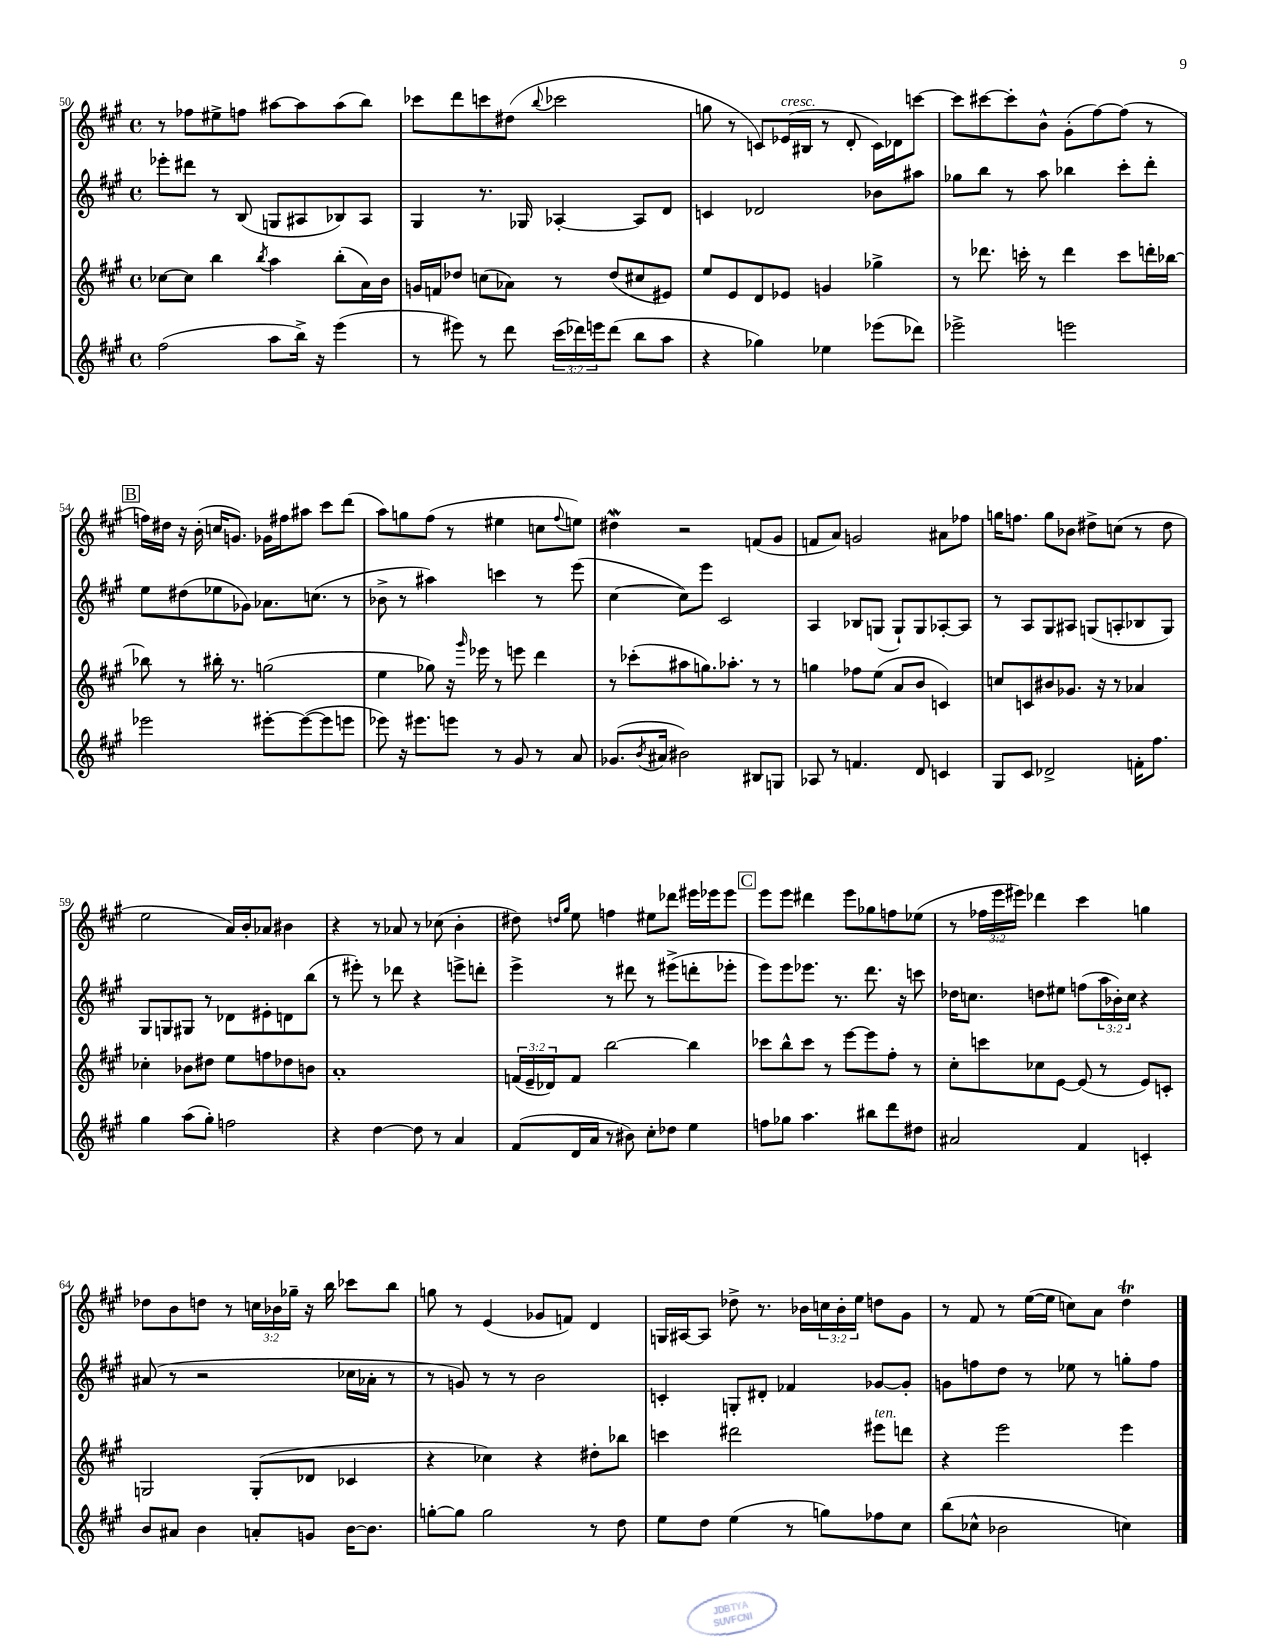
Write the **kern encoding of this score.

**kern	**kern	**kern	**kern
*staff4	*staff3	*staff2	*staff1
*clefG2	*clefG2	*clefG2	*clefG2
*k[f#c#g#]	*k[f#c#g#]	*k[f#c#g#]	*k[f#c#g#]
*M4/4	*M4/4	*M4/4	*M4/4
*met(c)	*met(c)	*met(c)	*met(c)
(2ff#\	[8cc-\L	8eee-'\L	8r
.	8cc-\]J	8ddd#\J	8ff-\L
.	4bb\	8r	8ee#^\
.	.	(8B/	8ff\J
.	8qbb/	.	.
8aa\L	4aa\	8G/L	[8aa#\L
16bb^\Jk)	.	8A#/	8aa#\]
16r	.	.	.
(4eee\	(8bb'\L	8B-/)	(8aa#\
.	16a\L)	8A#/J	8bb\J)
.	16b\JJ	.	.
=	=	=	=
8r	16g/LL	4G#/	8ccc-\L
.	16f/J	.	.
8eee#\)	8dd-/J	.	8ddd\
8r	(8cc\L	8.r	8ccc\
8ddd\	8a-\J)	.	(8dd#\J
.	.	16G-/	.
.	.	.	8qqbb/
(24ccc#\LL	8r	[4A-'/	2ccc-\
24ddd-\)	.	.	.
24eee\J	.	.	.
(8ddd-\J	(8dd-/L	.	.
8bb\L	8cc#/	8A-/]L	.
8aa\J	8e#/J)	8d/J	.
=	=	=	=
4r	8ee/L	4c/	8gg\
.	8e/	.	8r
4gg-\)	8d/	2d-/	8c/L)
.	8e-/J	.	(16e-/L
.	.	.	16B#/JJ
4ee-\	4g/	.	8r
.	.	.	8d'/
(8eee-\L	4gg-^\	8b-\L	16c\LL)
.	.	.	16d-\J
8ddd-\J)	.	8aa#\J	[8ccc\J
=	=	=	=
2eee-^\	8r	8gg-\L	8ccc\]L
.	8.ddd-\	8bb\J	[8ccc#\
.	.	8r	8ccc#'\]
.	16ccc'\	.	.
.	8r	8aa\	8b^^\J
2eee\	4ddd-\	4bb-\	(8g#'\L
.	.	.	[8ff#\)
.	8ccc\L	8ccc#'\L	(8ff#\]J
.	16ddd'\L	8ddd'\J	8r
.	[16bb-\JJ	.	.
=	=	=	=
2eee-\	8bb-\]	8ee\L	16ff\LL)
.	.	.	16dd#\JJ
.	8r	(8dd#\	16r
.	.	.	(16b'\
.	16bb#'\	8ee-\	16cc/LK
.	8.r	.	8.g/J)
.	.	8g-\J)	.
[8eee#'\L	(2gg\	8.a-\L	16g-\LL
.	.	.	16ff#\J
(8eee#\_	.	.	8aa#\J
.	.	(8.cc\J	.
8eee#\]	.	.	8ccc#\L
8eee\J	.	8r	(8ddd\J
=	=	=	=
8eee-\)	4ee\	8b-^\	8aa\L)
16r	.	8r	8gg\
8.eee#\L	.	.	.
.	8gg-\)	4aa#\)	(8ff#\J
8eee\J	16r	.	8r
.	16qqggg#/	.	.
.	16eee-\	.	.
8r	8r	4ccc\	4ee#\
8g#/	8eee\	.	.
8r	4ddd\	8r	8cc\L
.	.	.	8qqff#/
8a/	.	(8eee\	8ee\J)
=	=	=	=
(8.g-/L	8r	[4cc#\	4dd#\
.	(8ccc-'\L	.	.
8qb/	.	.	.
16a#/Jk	.	.	.
2b#\)	8aa#\	8cc#\]L)	2r
.	8.gg\)	8eee\J	.
.	.	2c#/	.
.	8.aa-'\J	.	.
8B#/L	8r	.	(8f/L
8G/J	8r	.	8g#/J
=	=	=	=
8A-/	4gg\	4A/	8f/L
8r	.	.	8a/J)
4.f/	8ff-\L	8B-/L	2g/
.	(8ee\J	(8G/J	.
.	8a/L	8G`/L)	.
8d/	8b/J	8G/	.
4c/	4c/)	[8A-'/	8a#\L
.	.	8A-/]J	8ff-\J
=	=	=	=
8G#/L	8cc/L	8r	16gg\LK
.	.	.	8.ff\J
8c#/J	8c/	8A/L	.
2d-^/	8b#/	8G#/	8gg\L
.	8.g-/J	8A#/J	8b-\J
.	.	(8G/L	8dd#^\L
.	16r	.	.
.	8r	8A'/	(8cc\J
16f'\LK	4a-/	8B-/	8r
8.ff#\J	.	.	.
.	.	8G/J)	8dd#\
=	=	=	=
4gg#\	4cc-'\	8G#/L	2ee\
.	.	8G/	.
(8aa\L	8b-\L	8G#/J	.
8gg#'\J)	8dd#\J	8r	.
2ff\	8ee\L	8d-\L	16a/LL)
.	.	.	16b'/J
.	8ff\	8e#'\	8a-/J
.	8dd-\	8d\	4b#\
.	8b\J	(8bb\J	.
=	=	=	=
4r	1a'	8r	4r
.	.	8eee#'\)	.
[4dd\	.	8r	8r
.	.	8ddd-\	8a-/
8dd\]	.	4r	8r
8r	.	.	(8cc-\
4a/	.	8eee^\L	4b'\
.	.	8ddd'\J	.
=	=	=	=
(8f#/L	(24f/LL	4eee^\	8dd#\)
.	24e~/	.	.
.	24d-/J)	.	.
.	.	.	16qqdd/LL
.	.	.	16qqgg#/JJ
16d/L	8f/J	.	8ee\
16a/JJ	.	.	.
8r	[2bb\	8r	4ff\
8b#\)	.	8ddd#\	.
8cc#'\L	.	8r	8ee#\L
8dd-\J	.	(8eee#^\L	8ddd-\J
4ee\	4bb\]	8ddd'\	16eee#\LL
.	.	.	16eee-\J
.	.	8eee-'\J	8eee-\J
=	=	=	=
8ff\L	8ccc-\L	8eee\L)	8eee\L
8gg-\J	8bb^^\	8eee\	8eee\J
4.aa\	8ccc-\J	8.eee-\J	4ddd#\
.	8r	.	.
.	.	8.r	.
.	[8eee\L	.	8eee\L
8bb#\L	8eee\]	8.ddd\	8gg-\
8ddd\	8ff#'\J	.	8ff\
.	.	16r	.
8dd#\J	8r	8ccc\	(8ee-\J
=	=	=	=
2a#/	8cc#'\L	16dd-\LK	8r
.	.	8.cc\J	.
.	8ccc\	.	24ff-\LL
.	.	.	24eee\
.	.	.	24eee#\JJ)
.	8cc-\	8dd\L	4ddd-\
.	[8e\J	8ee#\J	.
4f#/	(8e/]	(8ff\L	4ccc#\
.	8r	24aa\L	.
.	.	24b-'\)	.
.	.	24cc\JJ	.
4c'/	8e/L)	4r	4gg\
.	8c'/J	.	.
=	=	=	=
8b/L	2G/	(8a#/	8dd-\L
8a#/J	.	8r	8b\
4b\	.	2r	8dd\J
.	.	.	8r
8a'/L	(8G'/L	.	24cc\LL
.	.	.	24b-\
.	.	.	24gg-~\JJ
8g/J	8d-/J	.	16r
.	.	.	16bb\
[16b\LK	4c-/	16cc-\LL	8ccc-\L
8.b\]J	.	16a-'\JJ	.
.	.	8r	8bb\J
=	=	=	=
[8gg'\L	4r	8r	8gg\
8gg\]J	.	8g/)	8r
2gg\	4cc-\)	8r	(4e/
.	.	8r	.
.	4r	2b\	8g-/L
.	.	.	8f/J)
8r	8dd#'\L	.	4d/
8dd\	8bb-\J	.	.
=	=	=	=
8ee\L	4ccc\	4c'/	16G/LL
.	.	.	[16A#/J
8dd\J	.	.	8A#/]J
(4ee\	2ddd#\	8G'/L	8dd-^\
.	.	8d#'/J	8.r
8r	.	4f-/	.
.	.	.	16b-\LL
8gg\L)	.	.	24cc\
.	.	.	24b-'\
.	.	.	24ee\JJ
8ff-\	8eee#\L	[8g-/L	8dd\L
8cc#\J	8ddd\J	8g-'/]J	8g#\J
=	=	=	=
(8bb\L	4r	8g\L	8r
8cc-^^\J	.	8ff\	8f#/
2b-\	2eee\	8dd\J	8r
.	.	8r	([16ee\LL
.	.	.	16ee\]JJ
.	.	8ee-\	8cc\L)
.	.	8r	8a\J
4cc\)	4eee\	8gg'\L	4dd\
.	.	8ff\J	.
==	==	==	==
*-	*-	*-	*-
